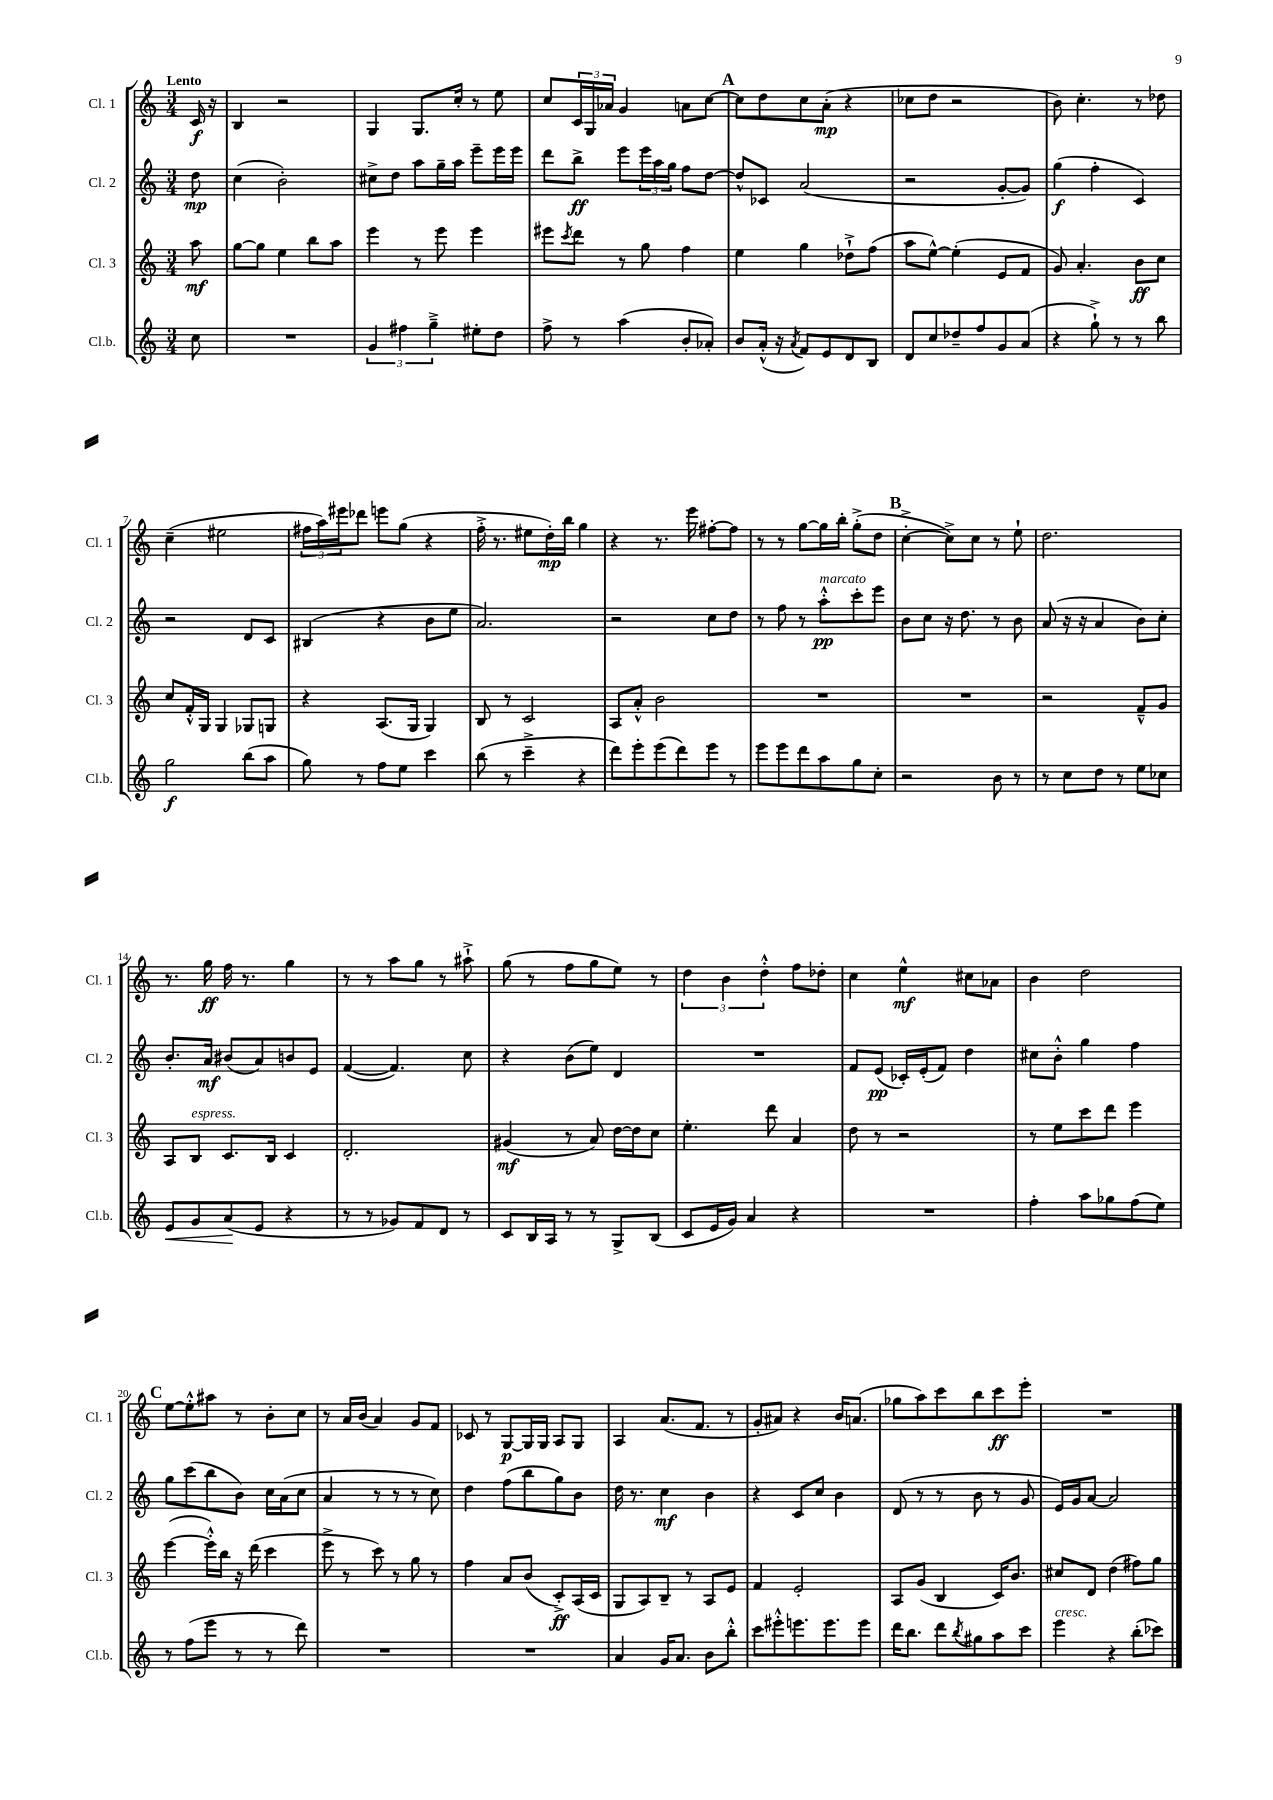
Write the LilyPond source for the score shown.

<<
\new StaffGroup <<
\new Staff = "s0" \with { instrumentName = "Cl. 1" shortInstrumentName = "Cl. 1" } {
    \clef treble \key c \major \numericTimeSignature \time 3/4 \partial 8 \tempo "Lento"
    c'16\f r16 |
    b4 r2 |
    g4 g8. c''16-. r8 e''8 |
    c''8 \tuplet 3/2 { c'16 g16 aes'16 } g'4 a'8 c''8~ |
    \mark \markup { \bold "A" } c''8 d''8 c''8 a'8-.\mp( r4 |
    ces''8 d''8 r2 |
    b'8) c''4.-. r8 des''8 |
    c''4--( eis''2 |
    \tuplet 3/2 { fis''16 a''16) eis'''16 } des'''8 e'''8 g''8( r4 |
    f''16-.-> r8. eis''8 d''16-.\mp) b''16 g''4 |
    r4 r8. e'''16 fis''8~-. fis''8 |
    r8 r8 g''8~ g''16 b''16-. g''8-.->( d''8 |
    \mark \markup { \bold "B" } c''4~-.-> c''8->) c''8 r8 e''8-! |
    d''2. |
    r8. g''16\ff f''16 r8. g''4 |
    r8 r8 a''8 g''8 r8 ais''8-!-> |
    g''8( r8 f''8 g''8 e''8) r8 |
    \tuplet 3/2 { d''4 b'4 d''4-.-^ } f''8 des''8-. |
    c''4 e''4-^\mf cis''8 aes'8 |
    b'4 d''2 |
    \mark \markup { \bold "C" } e''8~ e''8-.-^ ais''8 r8 b'8-. c''8 |
    r8 a'16 b'16( a'4) g'8 f'8 |
    ces'8 r8 g8~\p g16 g16 a8 g8 |
    a4 a'8.( f'8. r8 |
    g'8-. ais'8) r4 b'16 a'8.( |
    ges''8 a''8) c'''8 b''8 c'''8\ff e'''8-. |
    R2. \bar "|." |
}
\new Staff = "s1" \with { instrumentName = "Cl. 2" shortInstrumentName = "Cl. 2" } {
    \clef treble \key c \major \numericTimeSignature \time 3/4 \partial 8
    d''8\mp |
    c''4( b'2-.) |
    cis''8-> d''8 a''8 g''16-- a''16 e'''8-- e'''16 e'''16 |
    d'''8 b''8->\ff e'''8 \tuplet 3/2 { e'''16 a''16 g''16 } f''8 d''8~ |
    \mark \markup { \bold "A" } d''8-^ ces'8 a'2( |
    r2 g'8~-. g'8) |
    g''4\f( f''4-. c'4) |
    r2 d'8 c'8 |
    bis4( r4 b'8 e''8 |
    a'2.) |
    r2 c''8 d''8 |
    r8 f''8 r8 a''8-.-^\pp^\markup { \italic "marcato" } c'''8-. e'''8 |
    \mark \markup { \bold "B" } b'8 c''8 r16 d''8. r8 b'8 |
    a'8( r16 r16 a'4 b'8) c''8-. |
    b'8.-. a'16\mf bis'8( a'8) b'8 e'8 |
    f'4~( f'4.) c''8 |
    r4 b'8( e''8) d'4 |
    R2. |
    f'8 e'8\pp( ces'16-.) e'16-.( f'8) d''4 |
    cis''8 b'8-.-^ g''4 f''4 |
    \mark \markup { \bold "C" } g''8 c'''8( b''8 b'8) c''16 a'16( c''8 |
    a'4 r8 r8 r8 c''8) |
    d''4 f''8( b''8 g''8) b'8 |
    d''16 r8. c''4\mf b'4 |
    r4 c'8 c''8 b'4 |
    d'8( r8 r8 b'8 r8 g'8 |
    e'16) g'16 a'8~ a'2 \bar "|." |
}
\new Staff = "s2" \with { instrumentName = "Cl. 3" shortInstrumentName = "Cl. 3" } {
    \clef treble \key c \major \numericTimeSignature \time 3/4 \partial 8
    a''8\mf |
    g''8~ g''8 e''4 b''8 a''8 |
    e'''4 r8 e'''8 e'''4 |
    eis'''8 \acciaccatura { c'''8 } d'''8 r8 g''8 f''4 |
    \mark \markup { \bold "A" } e''4 g''4 des''8-!-> f''8( |
    a''8 e''8~-^) e''4-.( e'8 f'8 |
    g'8) a'4.-. b'8\ff c''8 |
    c''8 f'16-.-^ g16 g4 ges8 g8 |
    r4 a8.( g16 g4) |
    b8 r8 c'2 |
    a8 a'8-.-^ b'2 |
    R2. |
    \mark \markup { \bold "B" } R2. |
    r2 f'8---^ g'8 |
    a8 b8^\markup { \italic "espress." } c'8. b16 c'4 |
    d'2.-. |
    gis'4\mf( r8 a'8) d''16~ d''16 c''8 |
    e''4.-. d'''8 a'4 |
    d''8 r8 r2 |
    r8 e''8 c'''8 d'''8 e'''4 |
    \mark \markup { \bold "C" } e'''4~( e'''16-.-^) b''16 r16 d'''16( c'''4 |
    e'''8-> r8 c'''8) r8 g''8 r8 |
    f''4 a'8 b'8( c'8-.->\ff) a16( c'16 |
    g8 a8) b8-- r8 a8 e'8 |
    f'4 e'2-. |
    a8 g'8( b4 c'16) b'8. |
    cis''8 d'8 d''4( fis''8) g''8 \bar "|." |
}
\new Staff = "s3" \with { instrumentName = "Cl.b." shortInstrumentName = "Cl.b." } {
    \clef treble \key c \major \numericTimeSignature \time 3/4 \partial 8
    c''8 |
    R2. |
    \tuplet 3/2 { g'4 fis''4 g''4---> } eis''8-. d''8 |
    f''8-> r8 a''4( b'8-. aes'8-.) |
    \mark \markup { \bold "A" } b'8 a'16-.-^( r16 \acciaccatura { a'8 } f'8) e'8 d'8 b8 |
    d'8 c''8 des''8-- f''8 g'8 a'8( |
    r4 g''8-!->) r8 r8 b''8 |
    g''2\f b''8( a''8 |
    g''8) r8 f''8 e''8 c'''4 |
    b''8( r8 c'''4---> r4 |
    d'''8) e'''8-. e'''8( d'''8) e'''8 r8 |
    e'''8 e'''8 d'''8 a''8 g''8 c''8-. |
    \mark \markup { \bold "B" } r2 b'8 r8 |
    r8 c''8 d''8 r8 e''8 ces''8 |
    e'8\< g'8 a'8\!( e'8 r4 |
    r8 r8 ges'8) f'8 d'8 r8 |
    c'8 b16 a16 r8 r8 g8-> b8( |
    c'8 e'16 g'16) a'4 r4 |
    R2. |
    f''4-. a''8 ges''8 f''8( e''8) |
    \mark \markup { \bold "C" } r8 f''8( e'''8 r8 r8 d'''8) |
    R2. |
    R2. |
    a'4 g'16 a'8. b'8 b''8-.-^ |
    c'''8 eis'''8-.-^ e'''8. e'''8. e'''8 |
    d'''16 b''8. d'''8 \acciaccatura { b''8 } gis''8 a''8 c'''8 |
    e'''4^\markup { \italic "cresc." } r4 b''8-.( ces'''8) \bar "|." |
}
>>
>>
